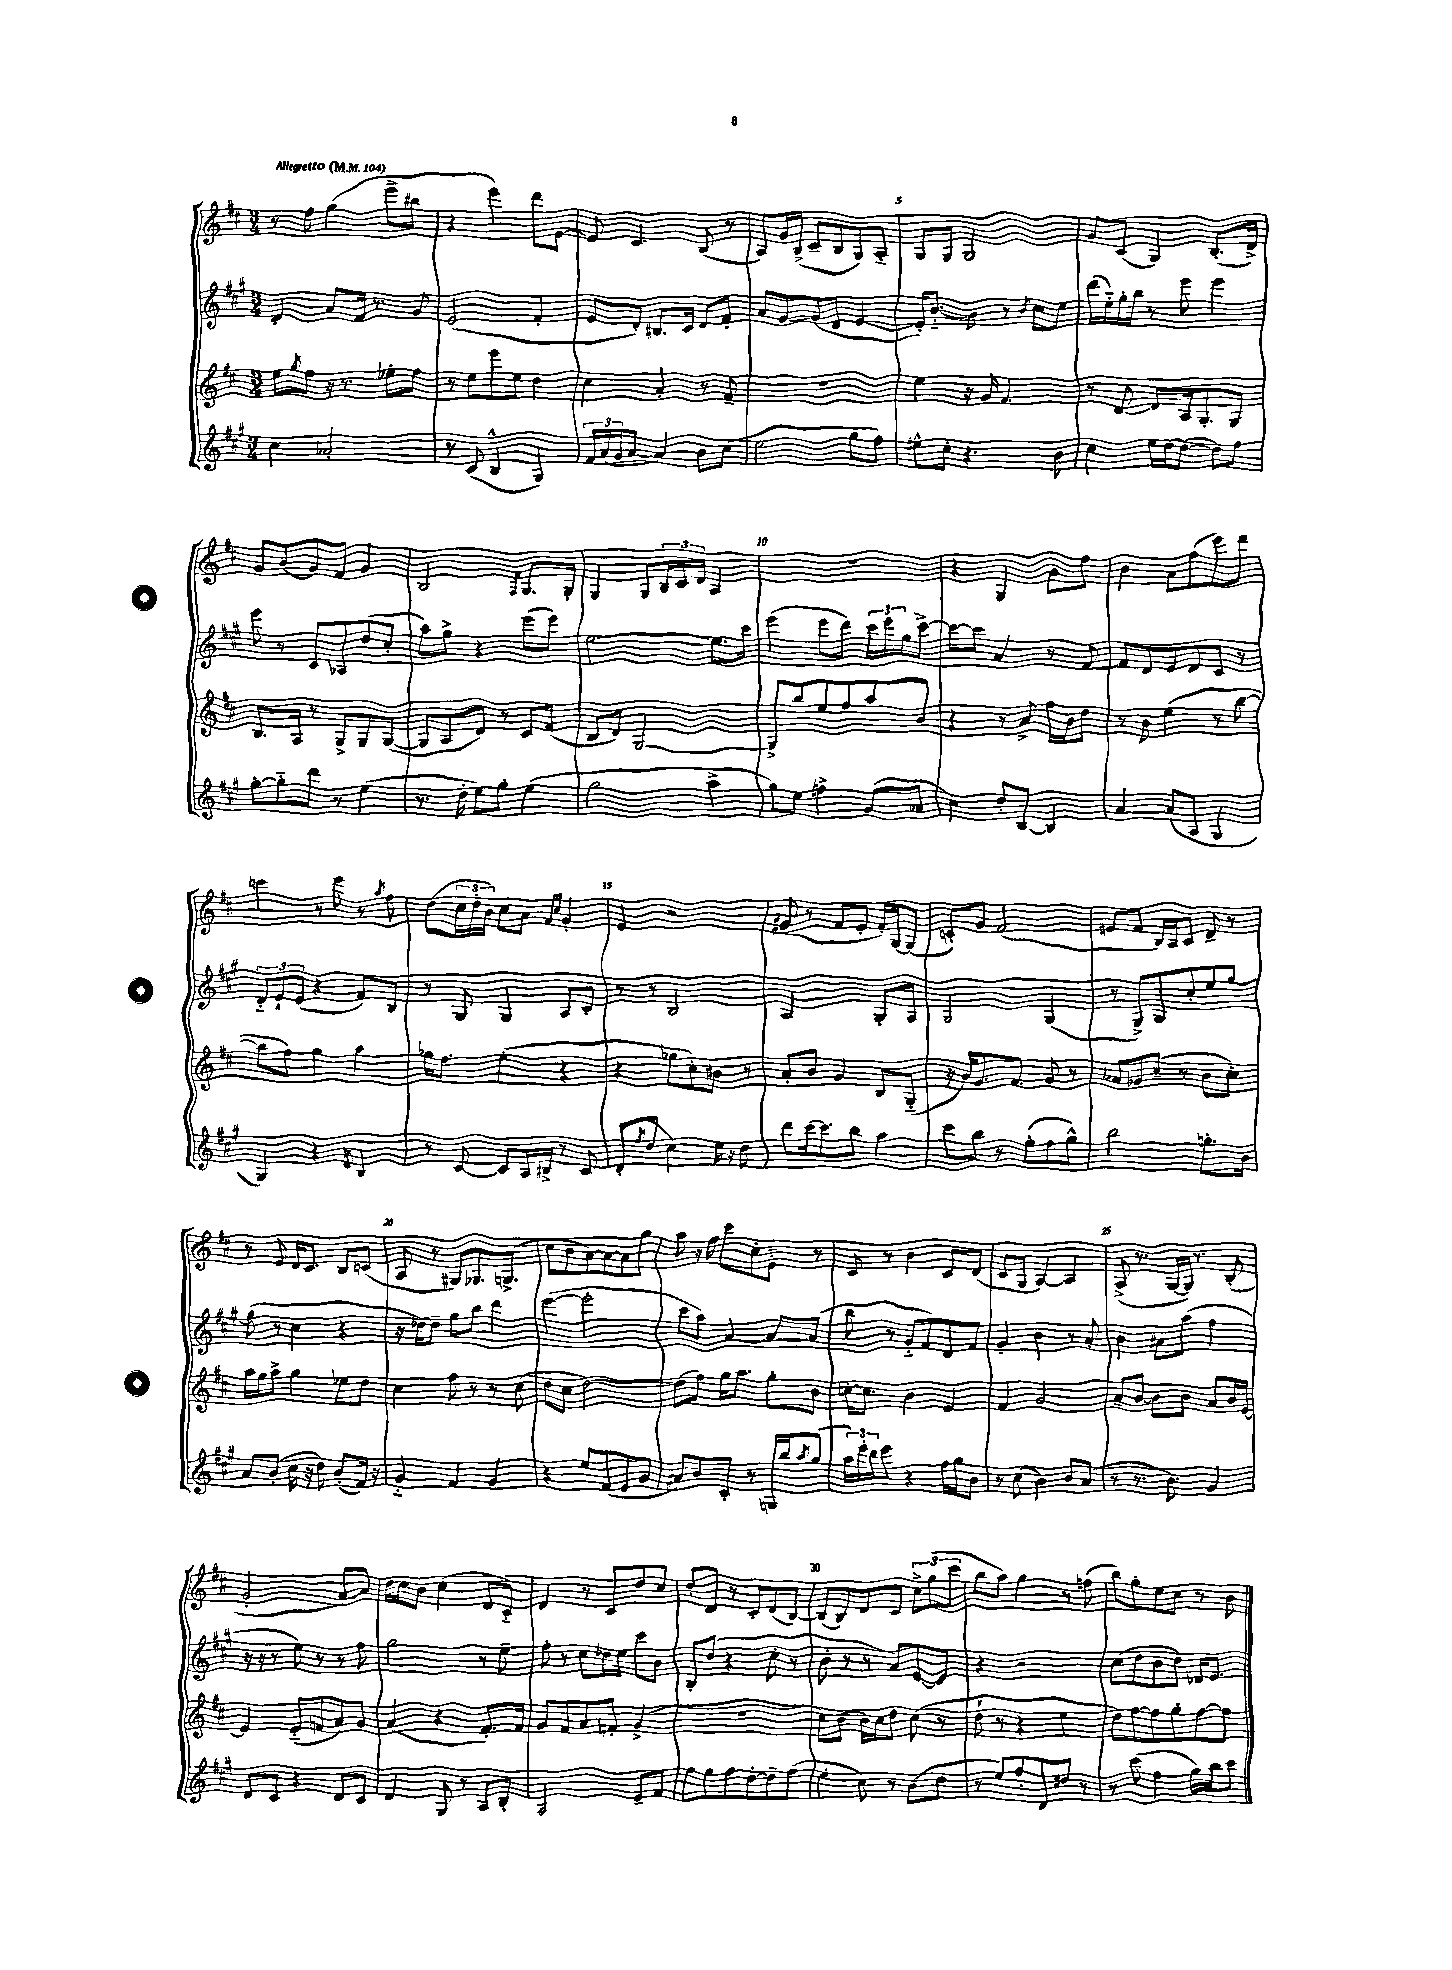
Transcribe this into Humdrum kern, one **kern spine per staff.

**kern	**kern	**kern	**kern
*staff4	*staff3	*staff2	*staff1
*clefG2	*clefG2	*clefG2	*clefG2
*k[f#c#g#]	*k[f#c#]	*k[f#c#g#]	*k[f#c#]
*M3/4	*M3/4	*M3/4	*M3/4
*MM104	*MM104	*MM104	*MM104
4cc#\	8ee\L	4d'/	8r
.	8qgg/	.	.
.	8ff#\J	.	8ff#\
2a-'/	16r	8a/L	(4gg\
.	8.r	.	.
.	.	16f#/Jk	.
.	.	8.r	.
.	8ee-'\L	.	8eee^\L
.	8ff#\J	8g#/	8bb#\J
=	=	=	=
8r	8r	(2e/	4r
(8c#/	8ee\L	.	.
4B^^/	8eee\	.	4eee\)
.	8ee\J	.	.
4G#/)	4dd\	4f#'/	8ddd\L
.	.	.	[8e\J
=	=	=	=
24f#/LL	4cc#\	8e/L	8e/]
(24a/	.	.	.
24g#/J	.	.	.
[8a/J	.	8d'/J)	4.c#/
4a/])	4a'/	8.B#/L	.
.	.	16c#/Jk	.
8b\L	8r	8d/L	(8B/
(8cc#\J	8f#~/	8f#'/J	8r
=	=	=	=
2ee\	2.r	8a/L	8A/L)
.	.	[8g#/	16g/L
.	.	.	(16B^/JJ
.	.	(8g#/]	8c#~/L
.	.	8d/J	8B/
8gg#\L	.	[4e/	8G/)
8ff#\J)	.	.	8A'~/J
=	=	=	=
8ee#^^\L	4ee\	16e'/]LK)	8G/L
.	.	[8.b'~/J	.
8cc#'\J	.	.	8G/J
4.r	16r	8b\]	2G/
.	16g/	.	.
.	4.f#/	8r	.
.	.	8qb/	.
.	.	8cc#\L	.
8b\	.	8ee\J	.
=	=	=	=
4cc#\	8r	(16ddd\LL	8g/L
.	.	16ee'~\)	.
.	[8d/	16gg#'\	(8c#/J
.	.	16bb\JJ	.
16ee\LL	8d/]L	8r	4G/)
[16dd\J	.	.	.
(8dd\_J	16A/k	8eee\	.
.	8.G'/	.	.
8dd\]L)	.	4eee\	(8.B'/L
8ff#\J	8G/J	.	.
.	.	.	16d^/Jk)
=	=	=	=
[8gg#'\L	8.B/L	8eee\	8g/L
8gg#'~\]	.	8r	(8b/
.	16A/Jk	.	.
8ddd\J	8r	8c#/L	8g/)
8r	8G^/L	8A-/	8f#/J
(4ee\	8G/	(8dd/	4g/
.	([8G/J	8cc#'/J	.
=	=	=	=
8.r	8G/]L	8aa\L)	2B/
.	8A/	8gg#^\J	.
16dd'\	.	.	.
8ee\L)	8d/J)	4r	.
8gg#'\J	8r	.	.
.	.	.	8qF#/
(4ee\	8c#/L	(8eee\L	8.G/L
.	(8f#/J	8eee\J)	.
.	.	.	16G'/Jk
=	=	=	=
2gg#\	8B/L	[2ee\	4G/
.	8d/J)	.	.
.	[2G/	.	8G/L
.	.	.	24B/L
.	.	.	24c#/
.	.	.	24d/JJ
4aa^\	.	8.ee\]L	4A/
.	.	16ccc#\Jk	.
=	=	=	=
8gg#\L)	8G^/]L	(4eee\	2.r
8ee\J	8bb/	.	.
4ff^\	8ee/	8eee\L	.
.	8ff#/	8ddd\J)	.
(8g#/L	8aa/	24ccc#\LL	.
.	.	24eee\	.
.	.	24gg#\J	.
8a-/J	8b/J	[8ccc#^\J	.
=	=	=	=
4cc#\)	4r	8ccc#\_L	4r
.	.	8ccc#\]J	.
8dd'/L	8r	4a/	4G/
[8B/J	8a^/	.	.
4B/]	16ff#\LL	8r	8g\L
.	16b\J	.	.
.	8dd\J	[8f#/	8ff#\J
=	=	=	=
[4a/	8r	8f#/]L	4b\
.	8b\	8d/	.
(8a/]L	(4ee\	8e/	8a\L
8A/J	.	8d/	(8ff#\
4G#/	8r	8c#/J	8eee\)
.	[8bb\	8r	8ddd\J
=	=	=	=
4G#/)	8bb\]L	12d'~/L	4ccc\
.	.	12e`/	.
.	8ff#\J)	.	.
.	.	(12e/J	.
4r	4gg\	4r	8r
.	.	.	8eee\
8qd/	.	.	.
4B/	4aa\	8f#/L)	8r
.	.	.	8qaa/
.	.	8B/J	8ff#\
=	=	=	=
8r	16gg-\LK	8r	(8dd\L
.	8.ff#\J	.	.
[8c#/	.	8G#/	24cc#\L
.	.	.	24dd'\
.	.	.	24b\JJ)
8c#/]L	(4ee'\	4G#/	8cc#\L
16A/L	.	.	8a\J
16B#^/JJ	.	.	.
.	.	.	16qqf#/LL
.	.	.	16qqcc#/JJ
8r	4r	8A/L	4g'/
8c#/	.	8c#'/J	.
=	=	=	=
(8d'/L	4r	8r	4e/
8qff#/	.	.	.
8dd/J	.	8r	.
4cc#\)	8gg-\L	2B/	2r
.	8cc#'\)	.	.
16ee\	8b#\J	.	.
16r	.	.	.
8dd\	8r	.	.
=	=	=	=
8ddd\L	8a'/L	2A/	(8g#/
[16ccc#\k	8b/J	.	8r
8.ccc#\]	.	.	.
.	4g/	.	8f#/L
8bb\J	.	.	8e'/J
4aa\	8B/L	8G#'/L	16f#'/LL)
.	.	.	[16G/J
.	(8G'~/J	8A/J	(8G/]J
=	=	=	=
8ccc#\L	16r	2G#/	8c'/L)
.	16b/LK)	.	.
8bb\J	8.g/	.	8g/J
8r	.	.	(2f#/
.	8.f#/J	.	.
(8gg#'\L	.	.	.
8ff#\	8g/	(4G#/	.
8gg#^^\J)	8r	.	.
=	=	=	=
2bb\	8a-/L	8r	8e#/L
.	8g-/	8G#^/L)	8f#/J
.	(8cc#~/J	8G#/	16B/LL)
.	.	.	16A/J
.	8r	8cc#'/	8c#/J
8.gg'\L	8b\L	8ee/	8d~/
.	8cc#'\J)	[8gg#/J	8r
16b\Jk	.	.	.
=	=	=	=
8a/L	16aa\LL	(8gg#\]	8r
.	16gg\J	.	.
(8b'/J	8aa^\J	8r	8e/
16cc#\	4gg\	4cc#\	16d/LK
16r	.	.	8.c#/J
8dd\)	.	.	.
(8b'/L	8ee-\L	4r	8B/L
16f#/Jk)	8dd\J	.	(8c/J
16r	.	.	.
=	=	=	=
4g#'~/	4cc#\	16r	8A/
.	.	[16dd-\LK)	.
.	.	8dd-~\]J	8r
4f#/	8ff#\	8gg#\L	8G#/L)
.	8r	8bb\J	8.G-/
4g#/	8r	4ddd\	.
.	.	.	(8.G^/J
.	(8cc#\	.	.
=	=	=	=
4r	8dd\L	([4eee\	8cc#\L
.	8cc#\J	.	8b\
8ee/L	[2dd\)	2eee'\]	[8a\)
(8f#/	.	.	8a\_
8e/	.	.	8a\]
8g#/J	.	.	8gg\J
=	=	=	=
8a#/L)	(8dd\]L	8ccc#\L	8aa\
8b/	8ff#\J)	8aa\J)	16r
.	.	.	16ff#\
8c#'/J	16gg\LK	[4a/	8ccc#\L
.	8.aa\J	.	.
8r	.	.	8cc#'\
16G/LL	8gg'\L	8a/_L	8e'~\J
16bb/J	.	.	.
8qaa/	.	.	.
(8gg#/J	8b\J	(8a/]J	8r
=	=	=	=
24aa\LL)	[16cc'\LK	8bb\	8c#/
24eee'\	.	.	.
.	8.cc\]J	.	.
24ddd\J	.	.	.
8eee\J	.	8r	8r
4r	4b\	8g#'~/L	4b\
.	.	8f#/)	.
16ff#\LL	4e/	8d/	8c#/L
16gg#\J	.	.	.
8b\J	.	8f#/J	(8d/J
=	=	=	=
8r	4f#/	4g#'/	8c#/L
(8cc#\	.	.	8G/J
4b\)	2g/	4b\	[4A/)
8b/L	.	8r	4A/]
(8a/J	.	8a'/	.
=	=	=	=
8r	8a~/L	4b\	(8A^/
8.r	[8b/J	.	8.r
.	8b\]L	8a#\L	.
8.b\)	.	.	[16G/LL
.	8b\J	(8aa\J	16G/]JJ)
.	.	.	8.r
4g#/	8a/L	4ff#\	.
.	16b/L	.	(8B'/
.	[16e/JJ	.	.
=	=	=	=
8d/L	4e/]	16r	2g'/
.	.	16r	.
8c#/J	.	8r	.
4r	(8e'~/L	8ee\)	.
.	8f/	8r	.
8d/L	8a/)	8r	[8a/L)
8c#/J	8g/J	8ff#\	8a/]J
=	=	=	=
4d/	(4a/	2gg#\	16dd\LL
.	.	.	16cc#\J
.	.	.	8b\J
8G#/	4r	.	(4cc#\
8r	.	.	.
8A/L	8.f#'/L)	8r	8d/L
8B'/J	.	8ee~\	8c#'~/J)
.	16f#/Jk	.	.
=	=	=	=
2A/	8g/L	8ff#'\	4d/
.	8f#/	8r	.
.	8a/	8cc#\L	8r
.	8f'/J	16dd-\L	8c#/L
.	.	16ee\JJ	.
8e~/L	(4g^/	8ccc#\L	8dd/
8f#/J	.	8b\J	8cc#/J
=	=	=	=
8ff#\L	2.r	8B'/L	8dd'/L
8gg#\	.	(8dd/J	8d/J
8ff#\	.	4r	8r
[8dd'\	.	.	8c#'/L
8dd~\]	.	8cc#'\	(8d/
(8ff#\J	.	8r	[8B/J)
=	=	=	=
4ee'\	8cc#\L)	8b'\	(8B/]L
.	(8b\J	8r	8B/)
8cc#\)	16b\LL)	8r	8d/
.	16cc#\J	.	.
8r	8dd\J	8a/L)	8c#/J
(8b\L	(8cc#\	[8e/	12cc#^\L
.	.	.	(12gg\
8dd\J	8r	8e/]J	.
.	.	.	12ccc#\J
=	=	=	=
8r	8dd`\	4r	8bb\L
8ee/L)	8r	.	8aa\J)
8ff#'/	4r	2r	4gg\
8d/	.	.	.
8dd#/J	4ee\	.	8r
8r	.	.	(8ff\
=	=	=	=
8r	8dd\L)	(8cc#\L	8bb\L)
(8ccc#\	[8ff#\	8dd\	8gg'\
4ff#\	8ff#\]	8b\	8ee\
.	8gg'\	8dd\J)	8cc#\J
16gg#\LL)	[8ff#\	16d-/LK	8r
16bb\J	.	8.e/J	.
8ccc#\J	8ff#\]J	.	8b\
==	==	==	==
*-	*-	*-	*-
